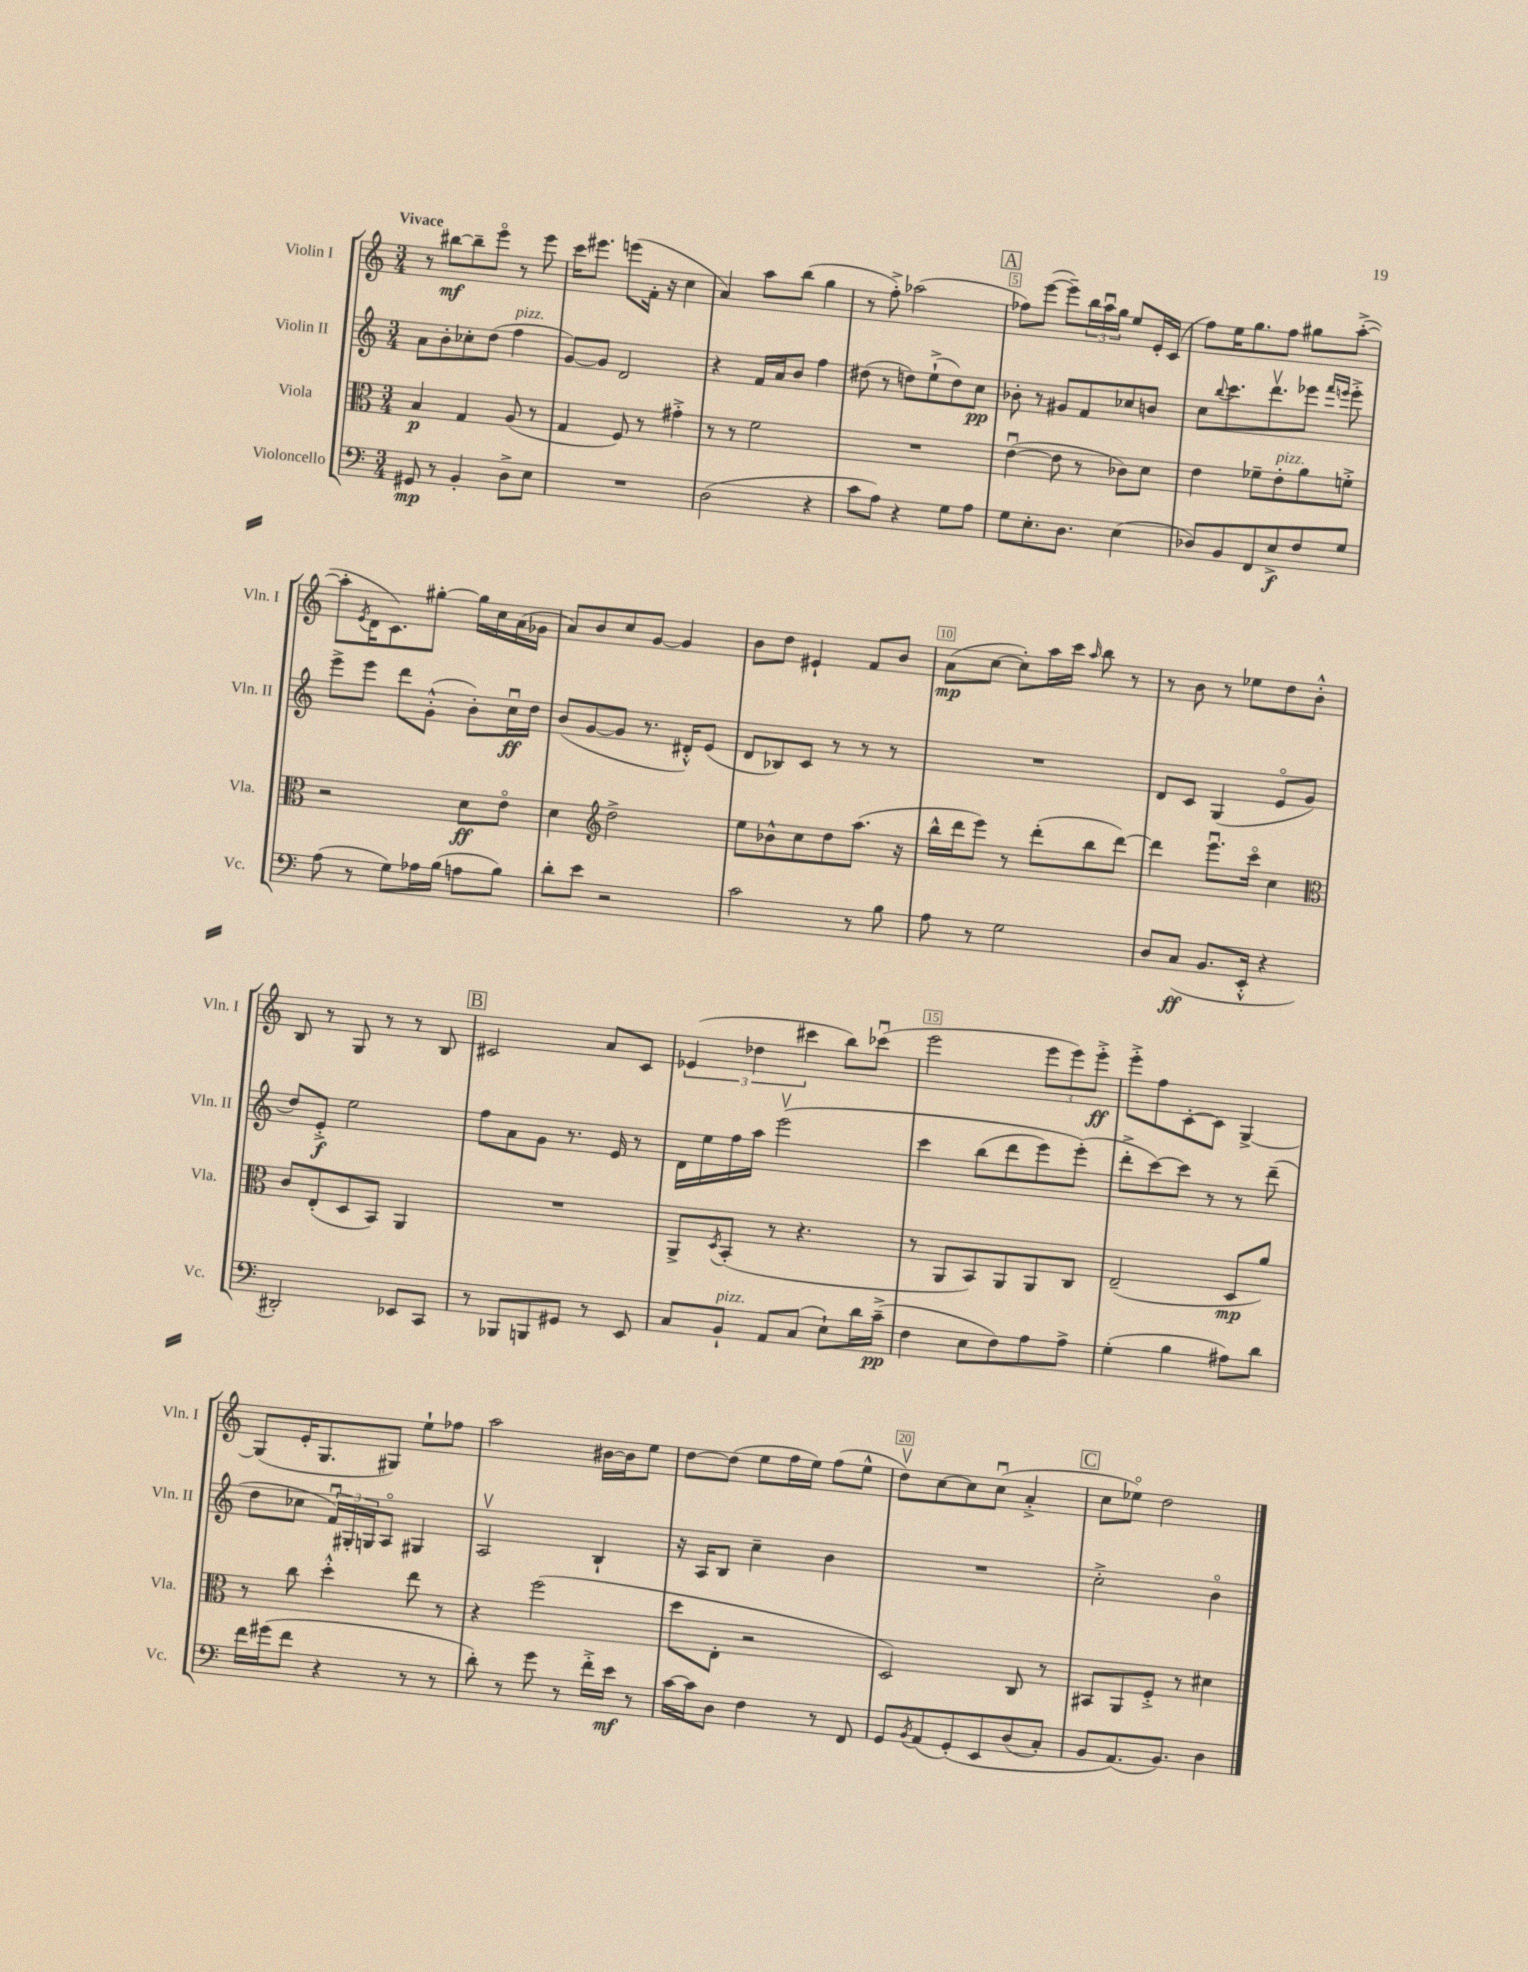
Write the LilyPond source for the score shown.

<<
\new StaffGroup <<
\new Staff = "s0" \with { instrumentName = "Violin I" shortInstrumentName = "Vln. I" } {
    \clef treble \key c \major \numericTimeSignature \time 3/4 \tempo "Vivace"
    r8 bis''8~\mf bis''8-- e'''8\flageolet r8 e'''8 |
    c'''16 eis'''8. e'''8( f'16-. r16 c''4 |
    a'4) a''8 b''8( g''4 |
    r8 f''8-.->) aes''2( |
    \mark \markup { \box "A" } fes''8) e'''8~( e'''8--) \tuplet 3/2 { b''16 a''16\downbow g''16 } e''8 e'16-. c'16( |
    f''8) e''16 g''8. f''8 gis''8 a''8~-.->( |
    a''8-. \acciaccatura { e'8 } d'16 c'8.) gis''8~-. gis''16 c''16 a'16( ges'16 |
    a'8) b'8 c''8 g'8~ g'4 |
    b'8 d''8 eis'4-! f'8 b'8 |
    a'8\mp( c''8~ c''8-.) a''16 c'''16 \grace { a''16 } b''8 r8 |
    r8 b'8 r8 ees''8 d''8 b'8-.-^ |
    b8 r8 g8 r8 r8 b8 |
    \mark \markup { \box "B" } cis'2 a'8 cis'8 |
    \tuplet 3/2 { ees'4( des''4 cis'''4 } b''8) ces'''8\downbow( |
    e'''2 \tuplet 3/2 { e'''8 e'''8) e'''8-.->\ff } |
    e'''8-.-> f''8 c'8~-. c'8 g4~-> |
    g8( e'16-. g8. gis8) e''8-! fes''8 |
    a''2 bis'16~ bis'16 e''8 |
    d''8~ d''8( e''8 f''16 e''16) f''8( e''8-^ |
    d''8\upbow) c''8~ c''8 c''8\downbow( a'4-.-> |
    \mark \markup { \box "C" } c''8 ees''8\flageolet) d''2 \bar "|." |
}
\new Staff = "s1" \with { instrumentName = "Violin II" shortInstrumentName = "Vln. II" } {
    \clef treble \key c \major \numericTimeSignature \time 3/4
    a'8 b'8-. ces''8-. d''8( f''4^\markup { \italic "pizz." } |
    g'8~) g'8 d'2 |
    r4 f'16 a'16 b'8 f''4 |
    dis''8( r8 d''8) e''8-!->( d''8) c''8\pp |
    \mark \markup { \box "A" } bes'8-. r8 gis'8 f'8 ces''8 b'8 |
    c''8 \appoggiatura { b''8 } c'''8. d'''8.\upbow ees'''8 \grace { f'''16 e'''16 } e'''8-.-> |
    e'''8-> e'''8 d'''8 g'8-.-^( b'8-.) c''16\downbow\ff d''16 |
    b'8( g'8~ g'8 r8. dis'16-.-^) e'8( |
    d'8 bes8) c'8 r8 r8 r8 |
    R2. |
    d'8 c'8 g4( e'8\flageolet g'8 |
    d''8) e'8-.->\f e''2 |
    \mark \markup { \box "B" } f''8 a'8 g'8 r8. e'16 r8 |
    d'16 e''16 f''16 a''16 e'''2\upbow\( |
    c'''4 b''8( d'''8 e'''8) e'''8-.(\) |
    d'''8-.-> c'''8~) c'''8 r8 r8 d'''8--( |
    d''8 ces''8 \tuplet 3/2 { f'16\downbow) gis16-. g16 } a8\flageolet gis4 |
    a2\upbow b4-! |
    r16 a16 b8 c''4-- b'4 |
    R2. |
    \mark \markup { \box "C" } c''2-.-> b'4\flageolet \bar "|." |
}
\new Staff = "s2" \with { instrumentName = "Viola" shortInstrumentName = "Vla." } {
    \clef alto \key c \major \numericTimeSignature \time 3/4
    b4\p g4 a8( r8 |
    g4 f8) r8 gis'4-.-> |
    r8 r8 f'2 |
    R2. |
    \mark \markup { \box "A" } e'4~\downbow( e'8 r8 ces'8) d'8 |
    e'4 fes'8-- e'8-.^\markup { \italic "pizz." } a'8 f'8-.-> |
    r2 d'8\ff e'8\flageolet |
    d'4 \clef treble d''2-> |
    e''8 bes'8-^ c''8 d''8 a''8.( r16 |
    b''16-^ d'''16 e'''8) r8 d'''8-.( b''8 d'''8~) |
    d'''4 e'''8.\downbow c'''16\flageolet c''4 |
    \clef alto c'8 e8-.( d8 b,8) a,4 |
    \mark \markup { \box "B" } R2. |
    a,8-> \acciaccatura { d8 } b,8-.( r8 r4. |
    r8 a,8 b,8) a,8 a,8 c8 |
    e2--( d8\mp a'8) |
    r8 c''8 d''4-.-^ e''8 r8 |
    r4 f''2( |
    d''8 e8-. r2 |
    d2) c8 r8 |
    \mark \markup { \box "C" } bis,8 a,8 f8-.-> r8 dis'4 \bar "|." |
}
\new Staff = "s3" \with { instrumentName = "Violoncello" shortInstrumentName = "Vc." } {
    \clef bass \key c \major \numericTimeSignature \time 3/4
    gis,8\mp r8 b,4-. d8-> e8 |
    R2. |
    d2( r4 |
    c'8 a8) r4 g8 a8 |
    \mark \markup { \box "A" } g8 e8.-. d8. e4( |
    des8) b,8 f,8 e8->\f f8 g8 |
    a8( r8 g8) aes16 b16( a8 b8) |
    d'8-. e'8 r2 |
    c'2 r8 b8 |
    a8 r8 g2 |
    d8 c8\ff( b,8. e,16-.-^ r4 |
    dis,2-.) ees,8 c,8 |
    \mark \markup { \box "B" } r8 bes,,8 b,,8 gis,8 r8 e,8 |
    c8 b,8-!^\markup { \italic "pizz." } a,8 c8( e8-!) d'16 c'16--->\pp( |
    f4 e8 f8) a8 a8-> |
    g4-.( b4 ais8) d'8 |
    f'16 gis'16( f'8 r4 r8 r8 |
    d'8-.) r8 g'8 r8 f'16-.-> e'16\mf r8 |
    c'16~ c'16 d8 f4 r8 f,8 |
    g,8 \acciaccatura { b,8 } a,8( g,8-.)\( e,8 d8( c8-.) |
    \mark \markup { \box "C" } b,8 a,8.(\) b,8.) d4 \bar "|." |
}
>>
>>
\layout { \context { \Score \override BarNumber.break-visibility = ##(#f #t #t) barNumberVisibility = #(every-nth-bar-number-visible 5) \override BarNumber.stencil = #(make-stencil-boxer 0.1 0.3 ly:text-interface::print) } }
